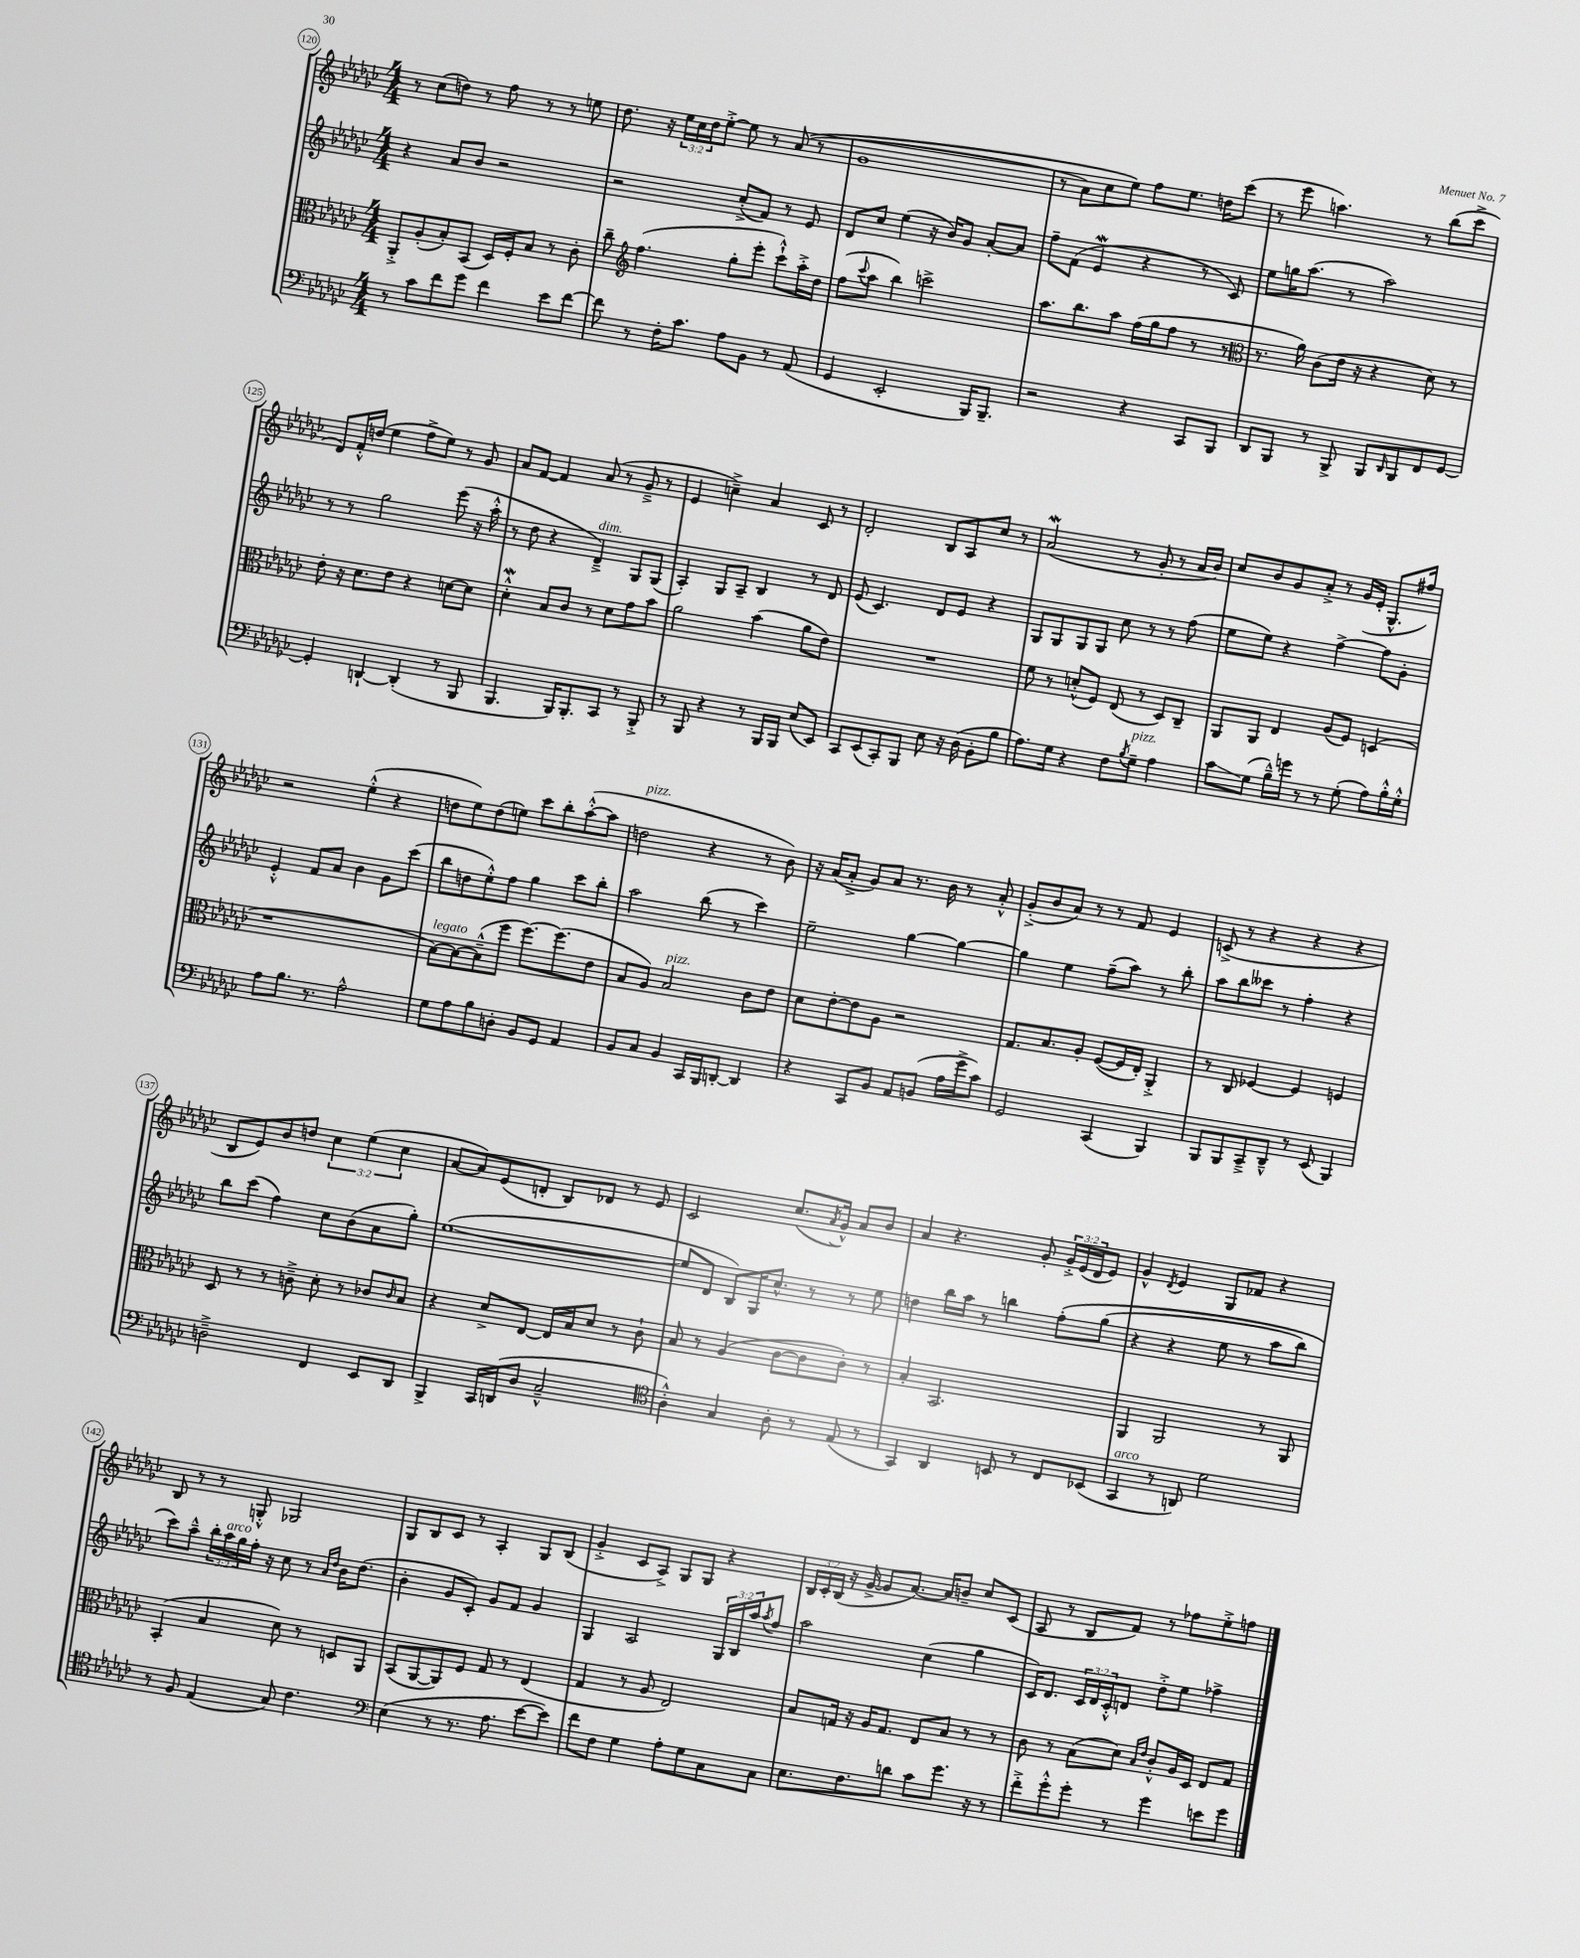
<<
\new StaffGroup <<
\new Staff = "s0" {
    \clef treble \key ges \major \numericTimeSignature \time 4/4 \override Staff.TupletNumber.text = #tuplet-number::calc-fraction-text
    r8 ces''8( d''8) r8 f''8 r8 r8 e''8 |
    des''8. r16 \tuplet 3/2 { ees''16 ces''16 des''16 } ees''8~-.-> ees''8 r8 aes'8(\( r8 |
    ges'1 |
    r8 aes'8) ces''8 ees''8\) f''8 ees''8. d''16 ces'''8( |
    r8 ees'''8 a''4.) r8 bes''8( ces'''8-> |
    des'8) f'16-.-^ d''16( ees''4 f''8-> ees''8) r8 ges'8 |
    aes'8 f'8~ f'4 aes'8( r8 ges'8---> r8 |
    ees'4 c''4--->) aes'4 ces'8 r8 |
    des'2-. bes8 aes8 ces''8 r8 |
    aes'2\mordent( r8 ges'8-. r8 aes'16 bes'16) |
    ces''8 bes'8 ges'8 aes'8-.-> r8 ges'16( ees'16-. ges8.-^ fis''16) |
    r2 ees''4-.-^( r4 |
    d''8 ees''8) d''8( e''8) ces'''8 bes''8-. aes''8~-.-^( aes''8 |
    d''2^\markup { \italic "pizz." } r4 r8 bes'8) |
    r16 aes'16( aes'8-.-> ges'8) aes'8 r8. bes'16 r8 aes'8-.-^ |
    ges'8-.->( bes'8 aes'8) r8 r8 f'8 ees'4 |
    c'8->( r8 r4 r4 r4 |
    bes8 ees'8) bes'8 d''8 \tuplet 3/2 { ces''4 ees''4( ces''4 } |
    aes'8~ aes'8) ees'8( d'8-. bes8) des'8 r8 ees'8 |
    ces'2 ces''8.( \acciaccatura { aes'8 } ges'16-^) aes'8 bes'8 |
    aes'4 r4. ges'8-. \tuplet 3/2 { ges'16-.-> ees'16( des'16 } ees'8) |
    ges'4-^ \acciaccatura { des'8 } ees'4 ges8 fes'8 r4 |
    bes8 r8 r8 g8-.-^ ges2 |
    ges8 bes8 ces'8 r8 aes4-. ges8 bes8( |
    ges'4-.-> ces'8 aes8->) ges8 ges8 r4 |
    \tuplet 3/2 { bes16 ces'16-. bes16( } r16 ges'16~-> ges'8 aes'8.~) aes'16 b'8-- ces''8 ces'8( |
    aes8 r8 bes8 f'8) r8 fes''8 ees''8-.-> f''8 \bar "|." |
}
\new Staff = "s1" {
    \clef treble \key ges \major \numericTimeSignature \time 4/4 \override Staff.TupletNumber.text = #tuplet-number::calc-fraction-text
    r4 aes'8 bes'8 r2 |
    r2 ces''8-.->( f'8) r8 ees'8 |
    des'8 ces''8 ees''4( r16 bes'16) ges'8 aes'8~-. aes'8 |
    f''8-- f'8( ees'4\mordent r4 r8 ces'8) |
    ees''8 g''16 aes''8.( r8 aes''2) |
    r8 r8 ges''2 ees'''8( r16 aes''16-.-^ |
    r8 des''8 r4 des'4--->^\markup { \italic "dim." }) ges8 ges8( |
    aes4-.) ges8 aes8-- bes4 r8 des'8 |
    ees'8( ces'4.) des'8 ees'8 r4 |
    ges8 ges8 ges8 ges8 ces''8 r8 r8 f''8( |
    ees''8 ees''8) r4 f''4~-> f''8 ges'8-. |
    ees'4-.-^ f'8 aes'8 bes'4 ges'8 ces'''8( |
    bes''8 d''8 ees''8-.-^) f''8 ges''4 ces'''8 bes''8-. |
    aes''2 bes''8( r8 ces'''4) |
    ees''2-- ges''4~ ges''4~ |
    ges''4 ees''4 f''8--( aes''8) r8 bes''8-. |
    aes''8 bes''8 ceses'''8 r8 f''4-. r4 |
    bes''8 ces'''8( f''4) ces''8 bes'8( aes'8 ges''8-.) |
    ees''1~( |
    ees''8 des'8 bes8) ges16 ces''8.-^ r8 r8 ees''8 |
    d''4 bes''16 aes''16 r8 b''4 f''8-.\( ges''8( |
    r4 r4 ees''8 r8 aes''8 bes''8) |
    ces'''8\) aes''8---^ \tuplet 3/2 { bes''16-. aes''16^\markup { \italic "arco" } ges''16 } f''16-. r16 ces''8 r8 \grace { aes'16 des''16 } bes'16 des''8.( |
    bes'4-. ges'8 ces'8-.) ges'8 f'8 ges'4 |
    ges4 aes2 \tuplet 3/2 { ges16 bes16 aes''16 } \acciaccatura { aes''8 } f''8 |
    aes''2 ces''4( ges''4 |
    ces'16) des'8. \tuplet 3/2 { ces'16 des'16 ces'16-.-^ } d'8 des''8-.-> ees''8 fes''4-> \bar "|." |
}
\new Staff = "s2" {
    \clef alto \key ges \major \numericTimeSignature \time 4/4
    aes,8-.-> aes8-.( bes8-.) bes,8( des16) f16-. bes8 r8 ces'8-. |
    ces''8-- \clef treble f''4.( ges''8-. ees'''8-. ces'''8-!-^) aes''16-.-> des''16 |
    f''8( \appoggiatura { ces'''8 } aes''8 bes''4) c'''2-> |
    aes''8. bes''8. aes''8 f''16( ges''16 f''8 r8 r8 |
    \clef alto r8. aes'16) ces'8( ees'16 r16 r4 des'8) r8 |
    ees'8-. r16 des'8. ees'8 r4 d'8~ d'8 |
    des'4-.-^\mordent bes8 ces'8 r8 des'8 ges'8 bes'8 |
    aes'2 bes'4( aes'8 ees'8) |
    R1 |
    f'8 r8 d'8-.-^( f8) ees8( r8 des8) ces8-- |
    aes,8 aes,8 ees4 aes8( f8) d4( |
    r1 |
    bes8~^\markup { \italic "legato" }) bes8~ bes8---^( f''8 f''8.~) f''8.( ees'8 |
    bes8 aes8) bes2^\markup { \italic "pizz." } ces'8 ees'8 |
    des'8 ees'8~-. ees'8 aes8 r2 |
    ges8. bes8. aes8-. f8~( f16 ees16-.) aes,4-.-> |
    r8 ces8 fes4~ fes4 f4 |
    des8 r8 r8 c'8---> des'8-. r8 ces'8 \grace { ces'16 } bes8 |
    r4 des'8-> ees8~ ees16 bes16 des'8 r8 ces'8-! |
    bes8 r8 aes4( ces'8~ ces'8 ces'8-.) r8 |
    bes4-. bes,2. |
    aes,4 aes,2 r8 aes,8 |
    bes,4-.( bes4 des'8) r8 d8 aes,8 |
    bes,8( aes,8~ aes,8) f8 ges8 r8 ees4( |
    ges4 r8 aes8 ees2) |
    bes8 g16 r16 aes16 g8. ees8 bes8 r8 r8 |
    ces'8 r8 bes8( des'8) \grace { bes16 ees'16 } ces'8-.-^ aes16 des16 ees8 ges8 \bar "|." |
}
\new Staff = "s3" {
    \clef bass \key ges \major \numericTimeSignature \time 4/4
    r8 ces'8 f'8 ges'8 f'4 ees'8 f'8~ |
    f'8 r8 f16-. ces'8. aes8 bes,8 r8 aes,8( |
    ges,4 ees,2-. bes,,16) bes,,8.-- |
    r2 r4 ces,8 bes,,8 |
    des,8 bes,,8 r8 bes,,8-> bes,,8 \grace { des,16 } bes,,8 f,8 ges,8~ |
    ges,4-. d,4~-! d,4-.( r8 bes,,8 |
    bes,,4. bes,,16) bes,,8.-. ces,8 r8 bes,,8-.-> |
    r8 bes,,8 r4 r8 bes,,16 bes,,16 ees8( ees,8) |
    ces,8 ees,8( ces,8-.) bes,,8 ees8 r16 des16( bes,8-. bes8 |
    aes8.) ges16 r4 f8 \acciaccatura { bes8 } ges8--^\markup { \italic "pizz." } aes4 |
    ces'8\glissando ges8( bes16---^) g'16 r8 r8 ges8-.( aes8) bes16-.-^ ges16-.-^ |
    aes8 bes8. r8. aes2-^ |
    ges8 aes8 bes8 d8-. bes,8 ges,8 aes,4 |
    bes,8 ces8 bes,4 ces,16 bes,,16 d,8~-. d,4 |
    r4 ces,8 bes,8 aes,8 b,8( aes16 ges'16-> ces'8) |
    ges,2 ces,4( bes,,4) |
    bes,,8 bes,,8 ces,8---> des,8---^ r8 ees,8( bes,,4) |
    d2---> f,4 ees,8 des,8 |
    bes,,4-> ces,16 d,16( des8 ces2---^ |
    \clef tenor aes4-.-^) ges4 aes8-. r8 ees8( r8 |
    ges,4) aes,4 b,8 r8 ces8 bes,8( |
    ges,4^\markup { \italic "arco" } r8 a,8) des'2 |
    r8 f8 ees4( ges8) ces'4. |
    \clef bass ees4( r8 r8. aes8. ees'8~ ees'8) |
    f'8 f8 ges4 aes8-. ges8 ces8 ces8 |
    ees8. f8. d'8 ces'8 ges'8. r16 r8 |
    f'8-.-> ges'8-.-^ ges'8-. r8 ges'4 e'8 ges'8 \bar "|." |
}
>>
>>
\layout { \context { \Score currentBarNumber = #120 \override BarNumber.stencil = #(make-stencil-circler 0.1 0.3 ly:text-interface::print) } }
